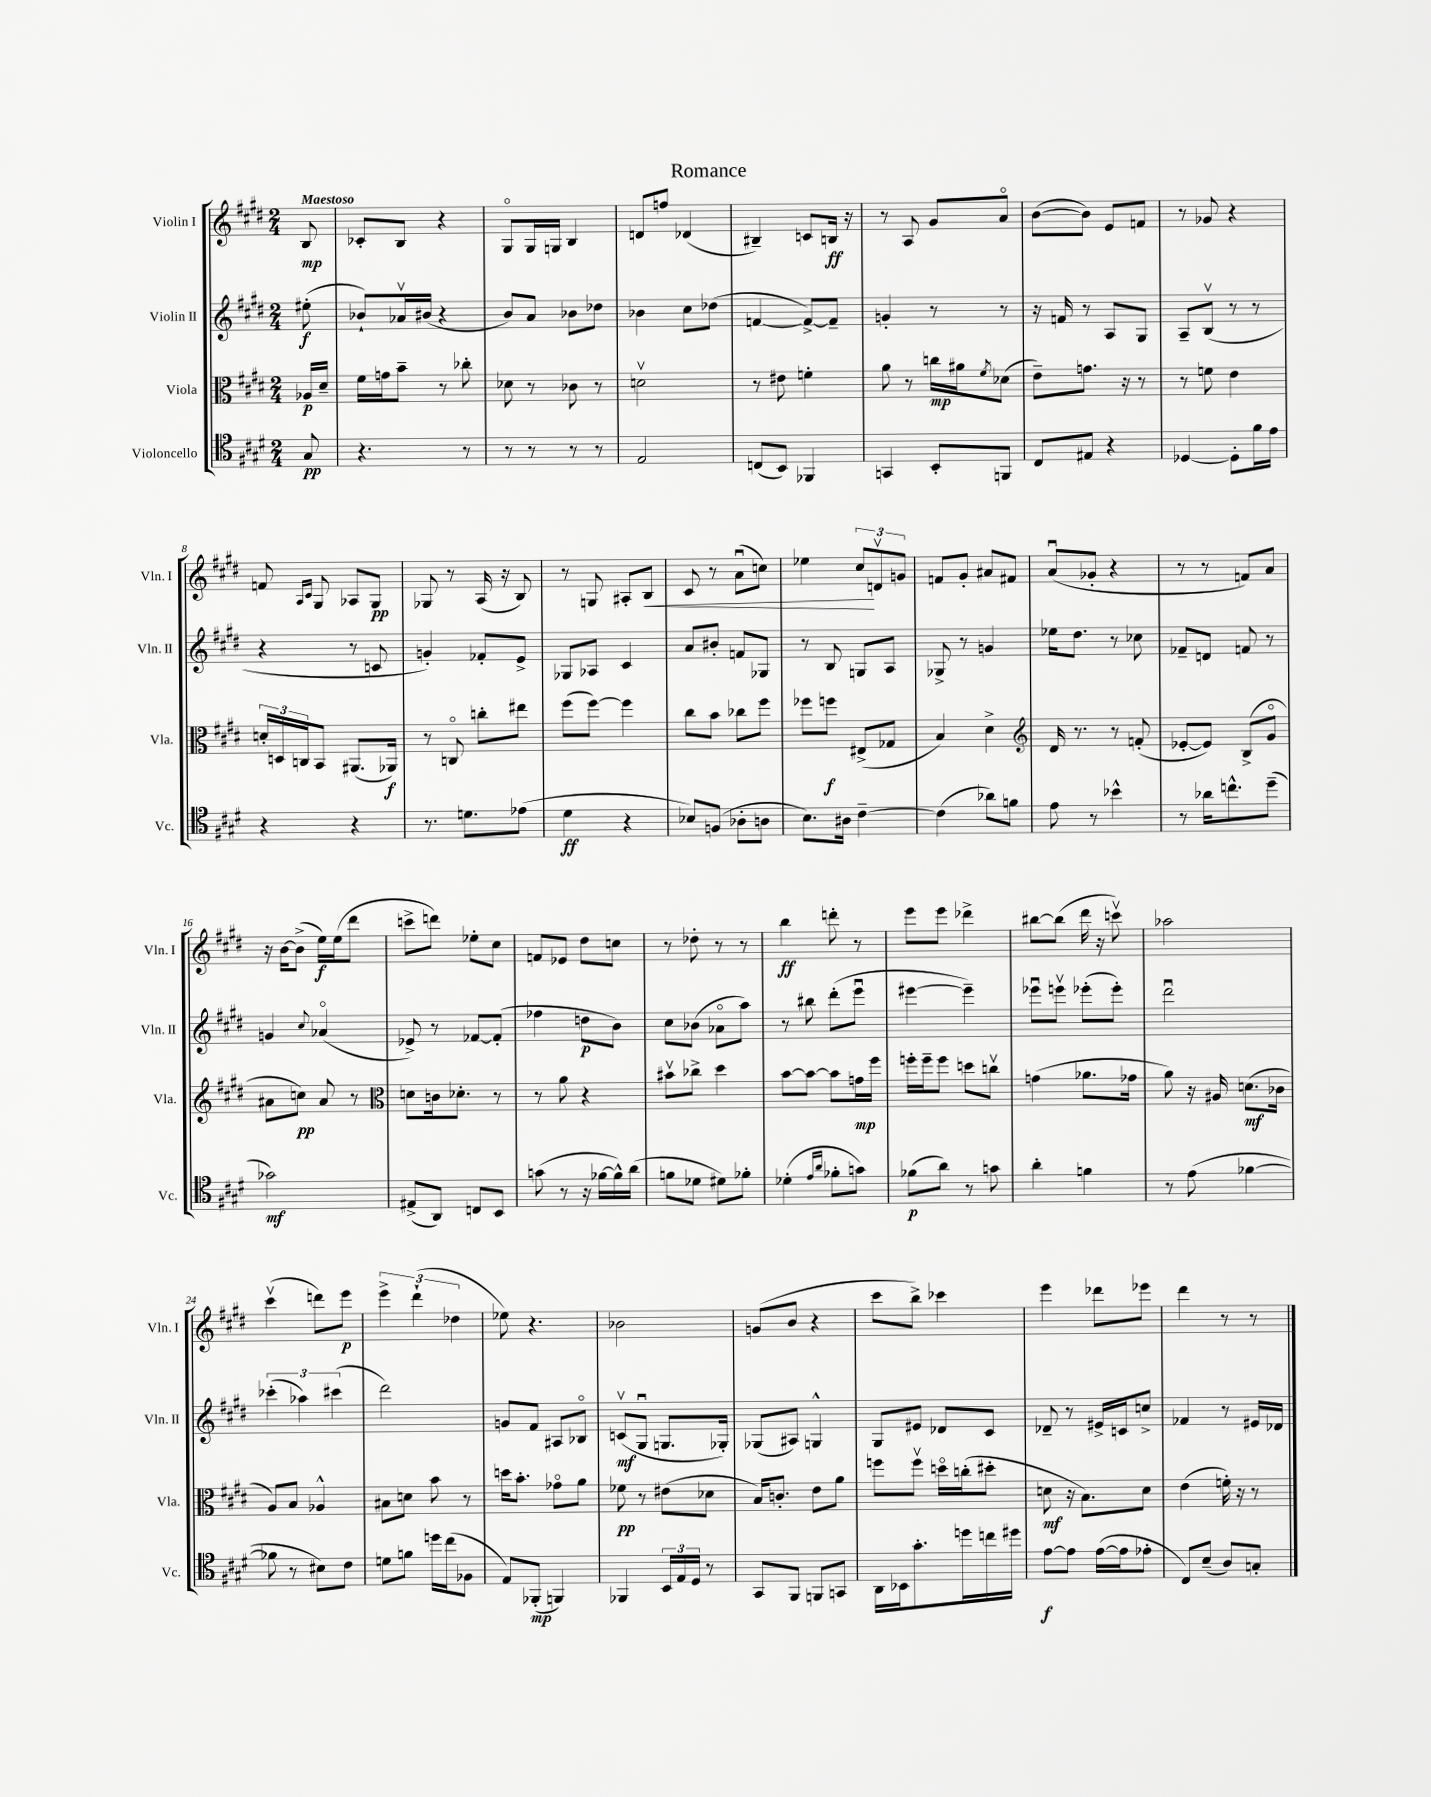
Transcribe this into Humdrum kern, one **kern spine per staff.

**kern	**kern	**kern	**kern
*staff4	*staff3	*staff2	*staff1
*clefC4	*clefC3	*clefG2	*clefG2
*k[f#c#g#d#]	*k[f#c#g#d#]	*k[f#c#g#d#]	*k[f#c#g#d#]
*M2/4	*M2/4	*M2/4	*M2/4
8G#/	16A-/LL	(8ee#'\	8B/
.	16d#~/JJ	.	.
=	=	=	=
4.r	16f#\LL	8b-`/L)	8c-'/L
.	16g\J	.	.
.	8b~\J	16a-v/L	8B/J
.	.	(16b#/JJ	.
.	8r	4r	4r
8r	8cc-'\	.	.
=	=	=	=
8r	8d-\	8b/L)	8G#o/L
8r	8r	8a/J	16G#/L
.	.	.	16G/JJ
8r	8c-\	8b-\L	4B/
8r	8r	8dd-\J	.
=	=	=	=
2E/	2dv\	4b-\	8d/L
.	.	.	8ff/J
.	.	8cc#\L	(4d-/
.	.	(8dd-\J	.
=	=	=	=
(8C/L	8r	[4f/	4B#~/)
8BB/J)	8e#\	.	.
4FF-/	4f'\	8f^/_L)	8c/L
.	.	8f~/]J	16B/Jk
.	.	.	16r
=	=	=	=
4GG/	8a\	4g'/	8r
.	8r	.	8A/
8BB'/L	16cc\LL	8r	8g#/L
.	16a#\J	.	.
.	8qf#/	.	.
8FF/J	(8d-\J	8r	8ao/J
=	=	=	=
8C#/L	8e~\L)	16r	([8b\L
.	.	16f/	.
8E#/J	8.g\J	8r	8b\]J)
4r	.	8A/L	8e/L
.	16r	.	.
.	8r	8G#/J	8f/J
=	=	=	=
[4D-/	8r	8A~/L	8r
.	8f\	(8Bv/J	8g-/
8D-'\]L	4e\	8r	4r
16f#\L	.	8r	.
16e\JJ	.	.	.
=	=	=	=
4r	24d'/LL	4r	8f/
.	24D/	.	.
.	24C/J	.	.
.	.	.	16qqA/LL
.	.	.	16qqc#/JJ
.	8BB/J	.	8G#/
4r	(8.AA#/L	8r	8A-/L
.	.	8c/	8G#/J
.	16AA-/Jk)	.	.
=	=	=	=
8.r	8r	4g'/)	8G-/
.	8Co/	.	8r
8.d\L	.	.	.
.	8cc'\L	8f-'/L	(16A/
.	.	.	16r
(8e-\J	8ee#\J	8e^/J	8B/)
=	=	=	=
4d#\	(8ff#\L	8G-/L	8r
.	[8ff#\J)	8A-/J	8G/
4r	4ff#\]	4c#/	8A#'/L
.	.	.	8B/J
=	=	=	=
8B-/L)	8cc#\L	8a/L	8c#/
(8F/J	8b\J	8b#'/J	8r
8A-'\L	8cc-\L	8f/L	(8au\L
8A\J	8ff#\J	8G-/J	8cc\J)
=	=	=	=
8.B\L)	8ff-\L	8r	4ee-\
.	8ff\J	8B/	.
16A#\Jk	.	.	.
[4c#~\	(8E#^/L	8G/L	12cc#/L
.	.	.	12dv/
.	8G-/J	8A/J	.
.	.	.	12g/J
=	=	=	=
(4c#\]	4B/)	8G-^/	8f/L
.	.	8r	8g#'/J
8a-\L)	4d#^\	4g/	8a#/L
8f\J	.	.	8f#/J
=	=	=	=
*	*clefG2	*	*
8e\	16d#/	16ee-\LK	(8au/L
.	8.r	8.dd#\J	.
8r	.	.	8g-'/J
4b-^^\	8r	8r	4r
.	(8f'/	8cc-\	.
=	=	=	=
8r	[8e-'/L	8f-~/L	8r
16a-\LK	8e-/]J)	8d/J	8r
8.cc^^\	.	.	.
.	(8B^/L	8f/	8f/L)
(8dd#~\J	8g#o/J	8r	8a/J
=	=	=	=
2g-\)	8a#\L	4g/	16r
.	.	.	[16b\LK
.	8cc\J)	.	(8b^\]J
.	.	8qqcc#/	.
.	8a#/	(4a-o/	16ee\LL)
.	.	.	(16ee\J
.	8r	.	8ddd#\J
=	=	=	=
*	*clefC3	*	*
(8E#^/L	8d\L	8e-^/)	8ccc^\L
8AA/J)	16c\k	8r	8ddd\J)
.	8.d-'\J	.	.
8C/L	.	[8f-/L	8ee-'\L
8BB/J	8r	(8f-'/]J	8cc#\J
=	=	=	=
(8g\	8r	4ff-\	8f/L
8r	8a\	.	8e-/J
16r	4r	8dd\L	8dd#\L
[16f-\LL	.	.	.
16f-^^\])	.	8b\J)	8cc\J
(16a\JJ	.	.	.
=	=	=	=
8f\L	8b#v\L	8cc#\L	8r
8d-\J	8cc-^\J	(8b-\J	8dd-'\
8d#\L)	4dd#\	8a-o\L	8r
8f-'\J	.	8aa\J)	8r
=	=	=	=
(4d-'\	[8b\L	8r	4bb\
.	8b\_J	8bb#\	.
16qqe/LL	.	.	.
16qqa/JJ	.	.	.
8f-'\L	8b\]L	(8ddd#'\L	8ddd'\
8g\J)	16g\L	8eeeu\J	8r
.	16ff#\JJ	.	.
=	=	=	=
(8f-\L	16ff'\LL	[4eee#\	8eee\L
.	16ff~\J	.	.
8a\J)	8ff\J	.	8eee\J
8r	8dd\L	4eee#~\])	4ddd-^\
8g\	8ccv\J	.	.
=	=	=	=
4a'\	(4g\	8eee-u\L	[8bb#\L
.	.	8eeev\J	(8bb#\]J
4f\	8.a-\L	(8eee-'\L	16ddd#\
.	.	.	16r
.	.	8eee-'\J)	8cccv\)
.	16g-\Jk	.	.
=	=	=	=
8r	8a\)	2ddd#u\	2aa-\
(8e\	16r	.	.
.	16A#/	.	.
[4f-\	(8.d\L	.	.
.	16c-\Jk	.	.
=	=	=	=
8f-\]	8A/L)	(6ccc-'\	(4ccc#v\
8r	8B/J	.	.
.	.	6aa-\)	.
8B#\L)	4A-^^/	.	8ddd\L)
.	.	(6ccc#\	.
8c#\J	.	.	8eee\J
=	=	=	=
8d\L	8B#\L	2ddd#\)	6eee^\
8f\J	8d\J	.	.
.	.	.	(6ddd#`\
16dd\LL	8b\	.	.
(16cc#\J	.	.	.
.	.	.	6dd-\
8F-\J	8r	.	.
=	=	=	=
8E/L)	16dd\LK	8g/L	8ee-\)
.	8.b'\J	.	.
(8FF-'/J	.	8f#/J	4.r
4FF/)	8g-o\L	8A#/L	.
.	8a\J	8B-o/J	.
=	=	=	=
4FF-/	8f-\	(8cv/L	2b-\
.	8r	8G#u/J	.
24BB/LL	(8e#\L	8.G/L	.
24E/	.	.	.
24D#/JJ	.	.	.
8r	8d-\J	.	.
.	.	16G-'/Jk)	.
=	=	=	=
8GG#/L	16B/LK)	(8G-/L	(8g/L
.	8.c'/J	.	.
8FF#/J	.	8A#/J)	8b/J
8FF/L	8e\L	4G^^/	4r
8GG/J	8a\J	.	.
=	=	=	=
16AA\LL	8ff\L	8G#/L	8ccc#\L
16BB-\J	.	.	.
8.g#'\	8ffv\J	8e#/J	8bb^\J)
.	16ddo\LL	8d-/L	4ccc-\
16dd\L	(16cc'\J	.	.
16cc\	8dd#'\J	8c#/J	.
16dd#\JJ	.	.	.
=	=	=	=
[8e\L	8d\	8d-~/	4eee\
8e\]J	16r	8r	.
.	8.B\L)	.	.
([16e\LL	.	16e#^/LL	8ddd-\L
16e\]J	.	16c/J	.
8e-'\J	8d\J	8cc^/J	8eee-\J
=	=	=	=
8C#/L)	(4e\	4f-/	4ddd#\
(8B~/J	.	.	.
8A/L)	16f'\)	8r	8r
.	16r	.	.
8G'/J	8r	16e#/LL	8r
.	.	16d-/JJ	.
==	==	==	==
*-	*-	*-	*-
